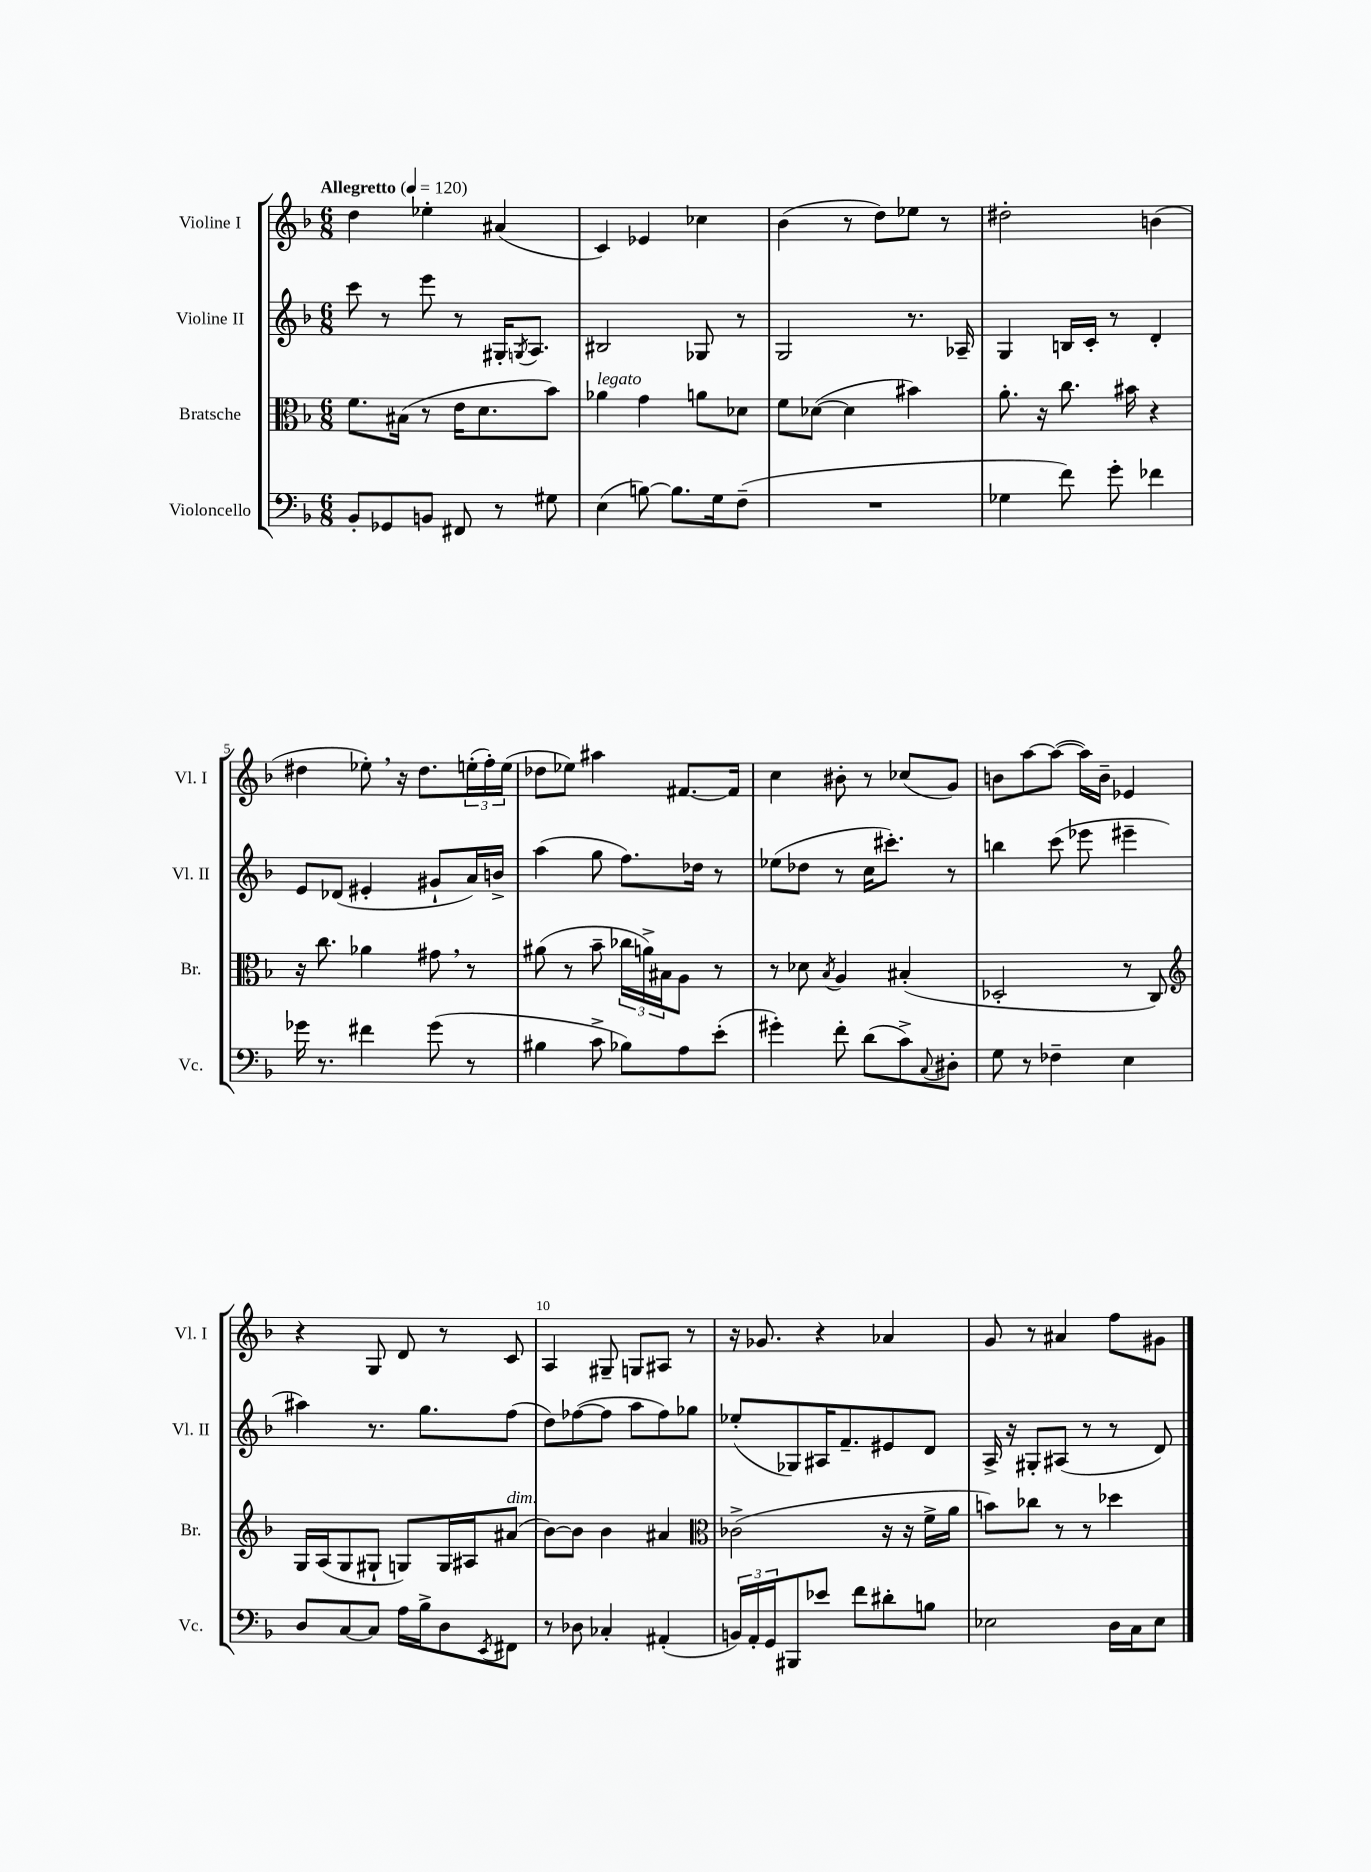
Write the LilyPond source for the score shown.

<<
\new StaffGroup <<
\new Staff = "s0" \with { instrumentName = "Violine I" shortInstrumentName = "Vl. I" } {
    \clef treble \key f \major \numericTimeSignature \time 6/8 \tempo "Allegretto" 4 = 120
    d''4 ees''4-. ais'4( |
    c'4) ees'4 ces''4 |
    bes'4( r8 d''8) ees''8 r8 |
    dis''2-. b'4( |
    dis''4 ees''8-.) \breathe r16 dis''8. \tuplet 3/2 { e''16-.( f''16-.) e''16( } |
    des''8 ees''8) ais''4 fis'8.~ fis'16 |
    c''4 bis'8-. r8 ces''8( g'8) |
    b'8 a''8~ a''8~( a''16) b'16-- ees'4 |
    r4 g8 d'8 r8 c'8 |
    a4 gis8-- g8 ais8 r8 |
    r16 ges'8. r4 aes'4 |
    g'8 r8 ais'4 f''8 gis'8 \bar "|." |
}
\new Staff = "s1" \with { instrumentName = "Violine II" shortInstrumentName = "Vl. II" } {
    \clef treble \key f \major \numericTimeSignature \time 6/8
    c'''8 r8 e'''8 r8 gis16-. \acciaccatura { g8 } a8. |
    bis2 ges8 r8 |
    g2 r8. aes16-- |
    g4 b16 c'16-. r8 d'4-. |
    e'8 des'8( eis'4-. gis'8-! a'16) b'16-> |
    a''4( g''8 f''8.) des''16 r8 |
    ees''8( des''8 r8 c''16 cis'''8.-.) r8 |
    b''4 c'''8( ees'''8 eis'''4-- |
    ais''4) r8. g''8. f''8( |
    d''8) fes''8~( fes''8 a''8 fes''8) ges''8 |
    ees''8-.( ges8) ais16 f'8.-- eis'8 d'8 |
    a16-> r16 gis8-. ais8( r8 r8 d'8) \bar "|." |
}
\new Staff = "s2" \with { instrumentName = "Bratsche" shortInstrumentName = "Br." } {
    \clef alto \key f \major \numericTimeSignature \time 6/8
    f'8. bis16( r8 e'16 d'8. bes'8) |
    aes'4^\markup { \italic "legato" } g'4 a'8 des'8 |
    f'8 des'8~( des'4 bis'4) |
    a'8.-. r16 c''8. bis'16 r4 |
    r16 c''8. aes'4 gis'8 \breathe r8 |
    ais'8( r8 bes'8-- \tuplet 3/2 { ces''16 a'16->) bis16 } a8 r8 |
    r8 des'8 \acciaccatura { bes8 } a4 bis4-.( |
    des2-. r8 c8) |
    \clef treble g16 a16( g8 gis8-! g8) g16 ais16 ais'8^\markup { \italic "dim." }( |
    bes'8~) bes'8 bes'4 ais'4 |
    \clef alto ces'2->( r16 r16 f'16-> a'16 |
    b'8) ces''8 r8 r8 des''4 \bar "|." |
}
\new Staff = "s3" \with { instrumentName = "Violoncello" shortInstrumentName = "Vc." } {
    \clef bass \key f \major \numericTimeSignature \time 6/8
    bes,8-. ges,8 b,8 fis,8 r8 gis8 |
    e4( b8~) b8. g16 f8--( |
    R2. |
    ges4 f'8) g'8-. fes'4 |
    ges'16 r8. fis'4 ges'8( r8 |
    bis4 c'8-> bes8) a8 e'8-.( |
    gis'4-.) f'8-. d'8( c'8->) \appoggiatura { c8 } dis8-. |
    g8 r8 fes4-- e4 |
    d8 c8~ c8 a16 bes16-> d8 \acciaccatura { e,8 } fis,8 |
    r8 des8 ces4-. ais,4-.( |
    \tuplet 3/2 { b,16) a,16-. g,16 } bis,,8 ees'8 f'8 dis'8-. b8 |
    ees2 d16 c16 ees8 \bar "|." |
}
>>
>>
\layout { \context { \Score \override BarNumber.break-visibility = ##(#f #t #t) barNumberVisibility = #(every-nth-bar-number-visible 5) } }
